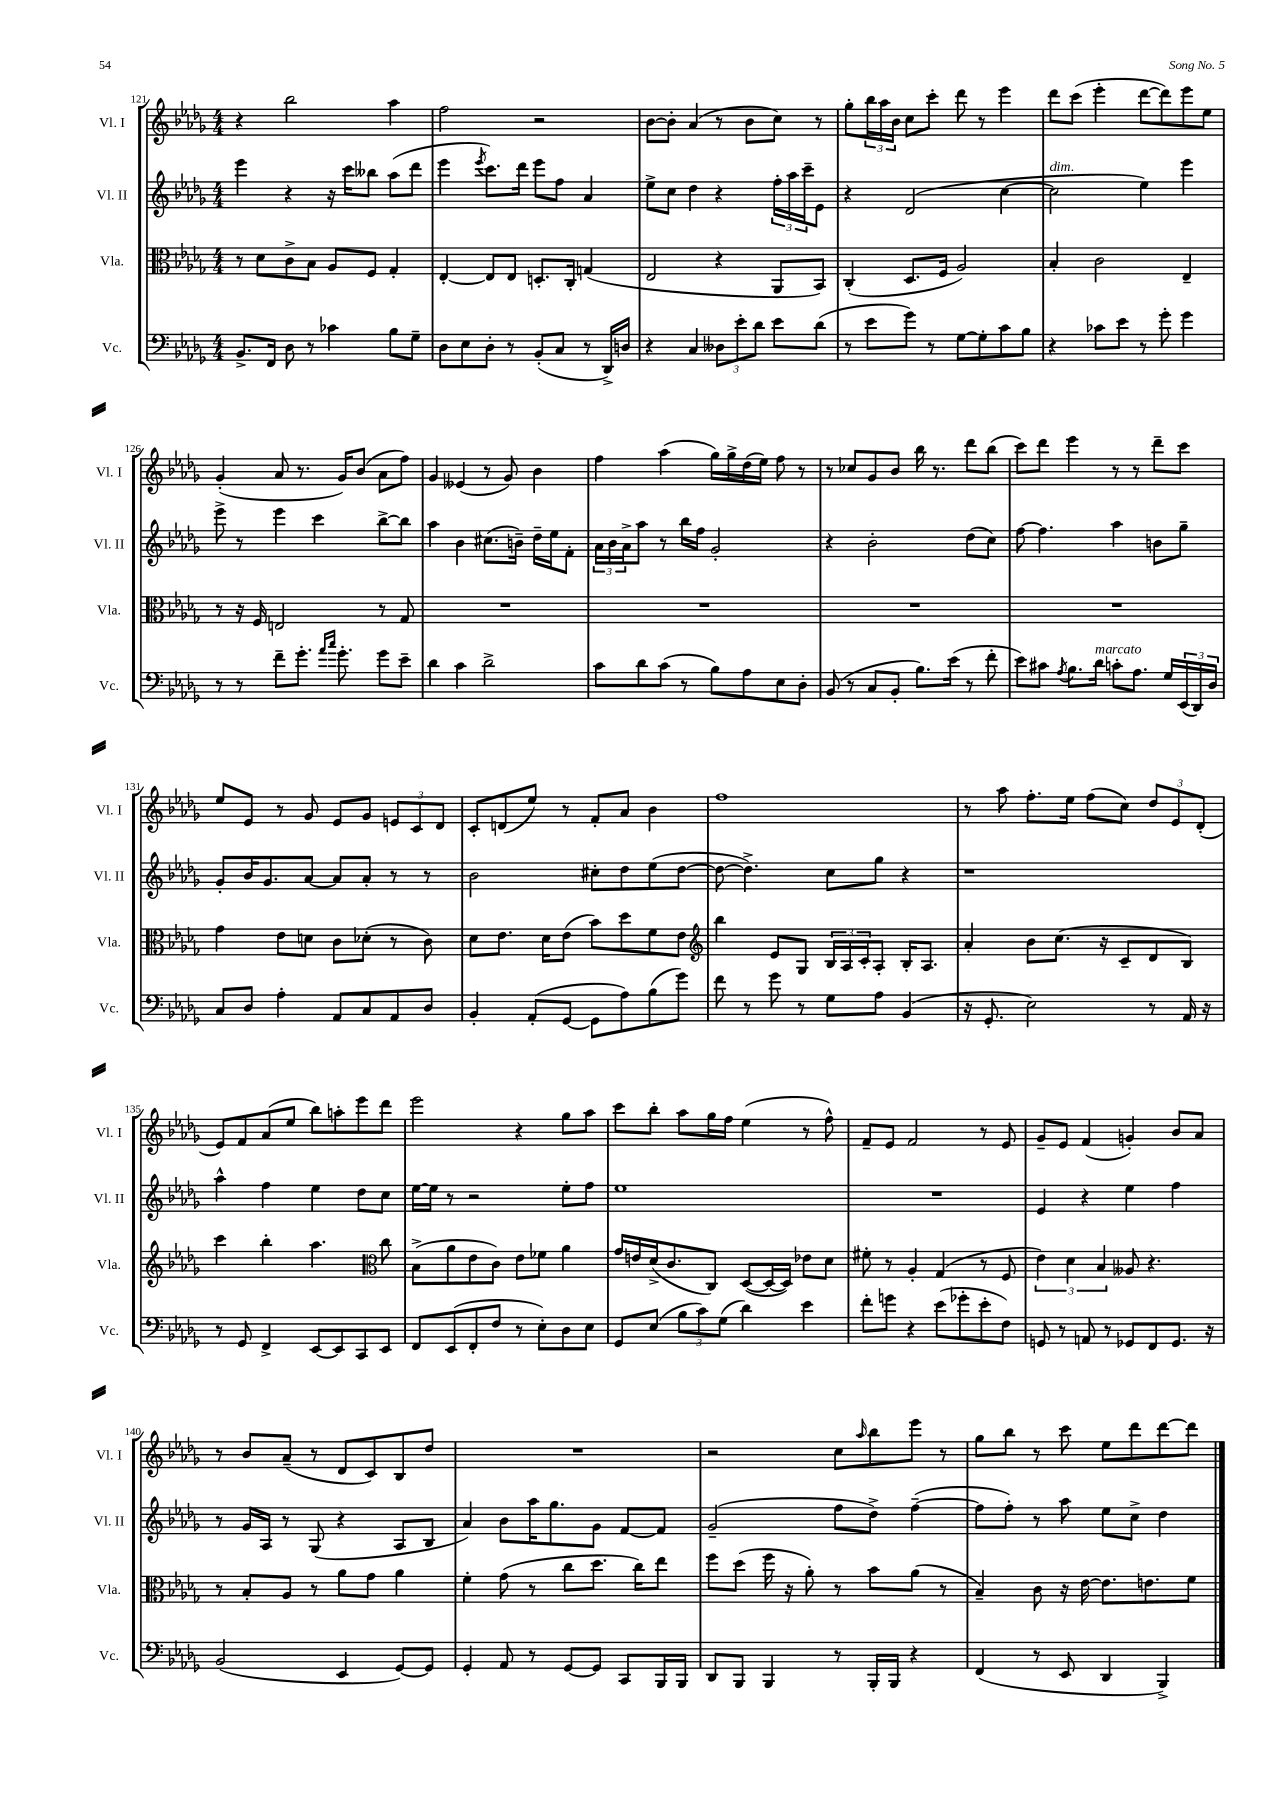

**kern	**kern	**kern	**kern
*staff4	*staff3	*staff2	*staff1
*clefF4	*clefC3	*clefG2	*clefG2
*k[b-e-a-d-g-]	*k[b-e-a-d-g-]	*k[b-e-a-d-g-]	*k[b-e-a-d-g-]
*M4/4	*M4/4	*M4/4	*M4/4
8.BB-^	8r	4eee-	4r
.	8d-	.	.
16FF	.	.	.
8D-	8c^	4r	2bb-
8r	8B-	.	.
4c-	8A-	16r	.
.	.	16ccc	.
.	8F	8bb--	.
8B-	4G-'	(8aa-	4aa-
8G-~	.	8ddd-	.
=	=	=	=
8D-	[4E-'	4eee-	2ff
8E-	.	.	.
.	.	8qeee-	.
8D-'	8E-]	8.ccc)	.
8r	8E-	.	.
.	.	16ddd-	.
(8BB-'	8.D'	8eee-	2r
8C	.	8ff	.
.	16C'	.	.
8r	(4G	4a-	.
16DD-^)	.	.	.
16D	.	.	.
=	=	=	=
4r	2E-	8ee-^	[8b-
.	.	8cc	8b-']
4C	.	4dd-	(4a-
12D--	4r	4r	8r
12e-'	.	.	.
.	.	.	8b-
12d-	.	.	.
8e-	8AA-	24ff'	8cc)
.	.	24aa-	.
.	.	24ccc~	.
(8d-	8BB-)	8e-	8r
=	=	=	=
8r	(4C'	4r	8gg-'
8e-	.	.	24bb-
.	.	.	24aa-
.	.	.	24b-
8g-)	8.D-	(2d-	8cc
8r	.	.	8ccc'
.	16F	.	.
[8G-	2A-)	.	8ddd-
8G-']	.	.	8r
8c	.	[4cc	4eee-
8B-	.	.	.
=	=	=	=
4r	4B-'	2cc]	8ddd-
.	.	.	(8ccc
8c-	2c	.	4eee-'
8e-	.	.	.
8r	.	4ee-)	[8ddd-
8g-'	.	.	8ddd-])
4g-	4E-~	4eee-	8eee-
.	.	.	8ee-
=	=	=	=
8r	8r	8eee-^	(4g-'
8r	16r	8r	.
.	16F	.	.
8f~	2E	4eee-	8a-
8.g-'	.	.	8.r
.	.	4ccc	.
16qqa-	.	.	.
16qqcc	.	.	.
8.g-'	.	.	16g-)
.	.	.	(8b-
8g-	8r	[8bb-^	8a-
8e-~	8G-	8bb-]	8ff)
=	=	=	=
4d-	1r	4aa-	4g-
4c	.	4b-	(4e--
2d-^	.	(8.cc#	8r
.	.	.	8g-)
.	.	16b~)	.
.	.	16dd-~	4b-
.	.	16ee-	.
.	.	8f'	.
=	=	=	=
8c	1r	24a-	4ff
.	.	24b-	.
.	.	24a-^	.
8d-	.	8aa-	.
(8c	.	8r	(4aa-
8r	.	16bb-	.
.	.	16ff	.
8B-)	.	2g-'	16gg-)
.	.	.	16gg-^
8A-	.	.	(16dd-
.	.	.	16ee-)
8E-	.	.	8ff
8D-'	.	.	8r
=	=	=	=
(8BB-	1r	4r	8r
8r	.	.	8cc-
8C	.	2b-'	8g-
8BB-'	.	.	8b-
8.B-)	.	.	16bb-
.	.	.	8.r
(16e-	.	.	.
8r	.	(8dd-	8ddd-
8f'	.	8cc)	(8bb-
=	=	=	=
8e-)	1r	[8ff	8ccc)
8c#	.	4.ff]	8ddd-
8qA-	.	.	.
8.B-	.	.	4eee-
16d-	.	.	.
8c'	.	4aa-	8r
8.A-	.	.	8r
.	.	8b	8ddd-~
16G-	.	.	.
(24EE-	.	8gg-~	8ccc
24DD-)	.	.	.
24D-	.	.	.
=	=	=	=
8C	4g-	8g-'	8ee-
8D-	.	16b-	8e-
.	.	8.g-	.
4A-'	8e-	.	8r
.	8d	[8a-	8g-
8AA-	8c	8a-]	8e-
8C	(8d-'	8a-'	8g-
8AA-	8r	8r	12e
.	.	.	12c
8D-	8c)	8r	.
.	.	.	12d-
=	=	=	=
4BB-'	8d-	2b-	8c'
.	8.e-	.	(8d
(8AA-'	.	.	8ee-)
.	16d-	.	.
[8GG-	(8e-	.	8r
8GG-]	8b-)	8cc#'	8f'
8A-)	8dd-	8dd-	8a-
(8B-	8f	(8ee-	4b-
8g-)	8e-	[8dd-	.
=	=	=	=
*	*clefG2	*	*
8f	4bb-	8dd-_	1ff
8r	.	4.dd-^])	.
8g-	8e-	.	.
8r	8G-	.	.
8G-	24B-	8cc	.
.	24A-	.	.
.	24c'	.	.
8A-	8A-'	8gg-	.
(4BB-	16B-'	4r	.
.	8.A-	.	.
=	=	=	=
16r	4a-'	1r	8r
8.GG-'	.	.	.
.	.	.	8aa-
2E-)	8b-	.	8.ff'
.	(8.cc	.	.
.	.	.	16ee-
.	.	.	(8ff
.	16r	.	.
.	8c~	.	8cc)
8r	8d-	.	12dd-
.	.	.	12e-
16AA-	8B-)	.	.
.	.	.	(12d-'
16r	.	.	.
=	=	=	=
8r	4ccc	4aa-^^	8e-)
8GG-	.	.	8f
4FF^	4bb-'	4ff	(8a-
.	.	.	8ee-
[8EE-	4.aa-	4ee-	8bb-)
8EE-]	.	.	8aa'
8CC	.	8dd-	8eee-
*	*clefC3	*	*
8EE-	8cc	8cc	8ddd-
=	=	=	=
8FF	(8B-^	[16ee-	2eee-
.	.	16ee-]	.
(8EE-	8a-	8r	.
8FF'	8e-	2r	.
8F	8c)	.	.
8r	8e-	.	4r
8E-')	8f-	.	.
8D-	4a-	8ee-'	8gg-
8E-	.	8ff	8aa-
=	=	=	=
8GG-	16g-	1ee-	8ccc
.	16e	.	.
(8E-	(16d-^	.	8bb-'
.	8.c	.	.
12B-	.	.	8aa-
12c)	.	.	.
.	8C)	.	16gg-
(12G-	.	.	.
.	.	.	16ff
4d-)	([8D-	.	(4ee-
.	16D-_	.	.
.	16D-])	.	.
4e-	8e-	.	8r
.	8d-	.	8ff^^)
=	=	=	=
8f'	8f#'	1r	8f~
8g	8r	.	8e-
4r	4A-'	.	2f
(8e-	(4G-	.	.
8g-'	.	.	.
8e-'	8r	.	8r
8F)	8F	.	8e-
=	=	=	=
8GG	6e-)	4e-	8g-~
8r	.	.	8e-
.	6d-	.	.
8AA	.	4r	(4f
.	6B-	.	.
8r	.	.	.
8GG-	8A--	4ee-	4g')
8FF	4.r	.	.
8.GG-	.	4ff	8b-
.	.	.	8a-
16r	.	.	.
=	=	=	=
(2BB-	8r	8r	8r
.	8B-'	16g-	8b-
.	.	16A-	.
.	8A-	8r	(8a-~
.	8r	(8G-	8r
4EE-	8a-	4r	8d-
.	8g-	.	8c)
[8GG-)	4a-	8A-	8B-
8GG-]	.	8B-	8dd-
=	=	=	=
4GG-'	4f'	4a-)	1r
8AA-	(8g-	8b-	.
8r	8r	16aa-	.
.	.	8.gg-	.
[8GG-	8cc	.	.
8GG-]	8.dd-	8g-	.
8CC	.	[8f	.
.	16cc)	.	.
16BBB-	8ee-	8f]	.
16BBB-	.	.	.
=	=	=	=
8DD-	8ff	(2g-~	2r
8BBB-	(8dd-	.	.
4BBB-	16ff	.	.
.	16r	.	.
.	8a-')	.	.
8r	8r	8ff	8cc
.	.	.	16qqaa-
16BBB-'	8b-	8dd-^)	8bb-
16BBB-	.	.	.
4r	(8a-	([4ff~	8eee-
.	8r	.	8r
=	=	=	=
(4FF	4B-~)	8ff]	8gg-
.	.	8ff')	8bb-
8r	8c	8r	8r
8EE-	16r	8aa-	8ccc
.	[16e-	.	.
4DD-	8.e-]	8ee-	8ee-
.	.	8cc^	8ddd-
.	8.e	.	.
4BBB-^)	.	4dd-	[8ddd-
.	8f	.	8ddd-]
==	==	==	==
*-	*-	*-	*-
